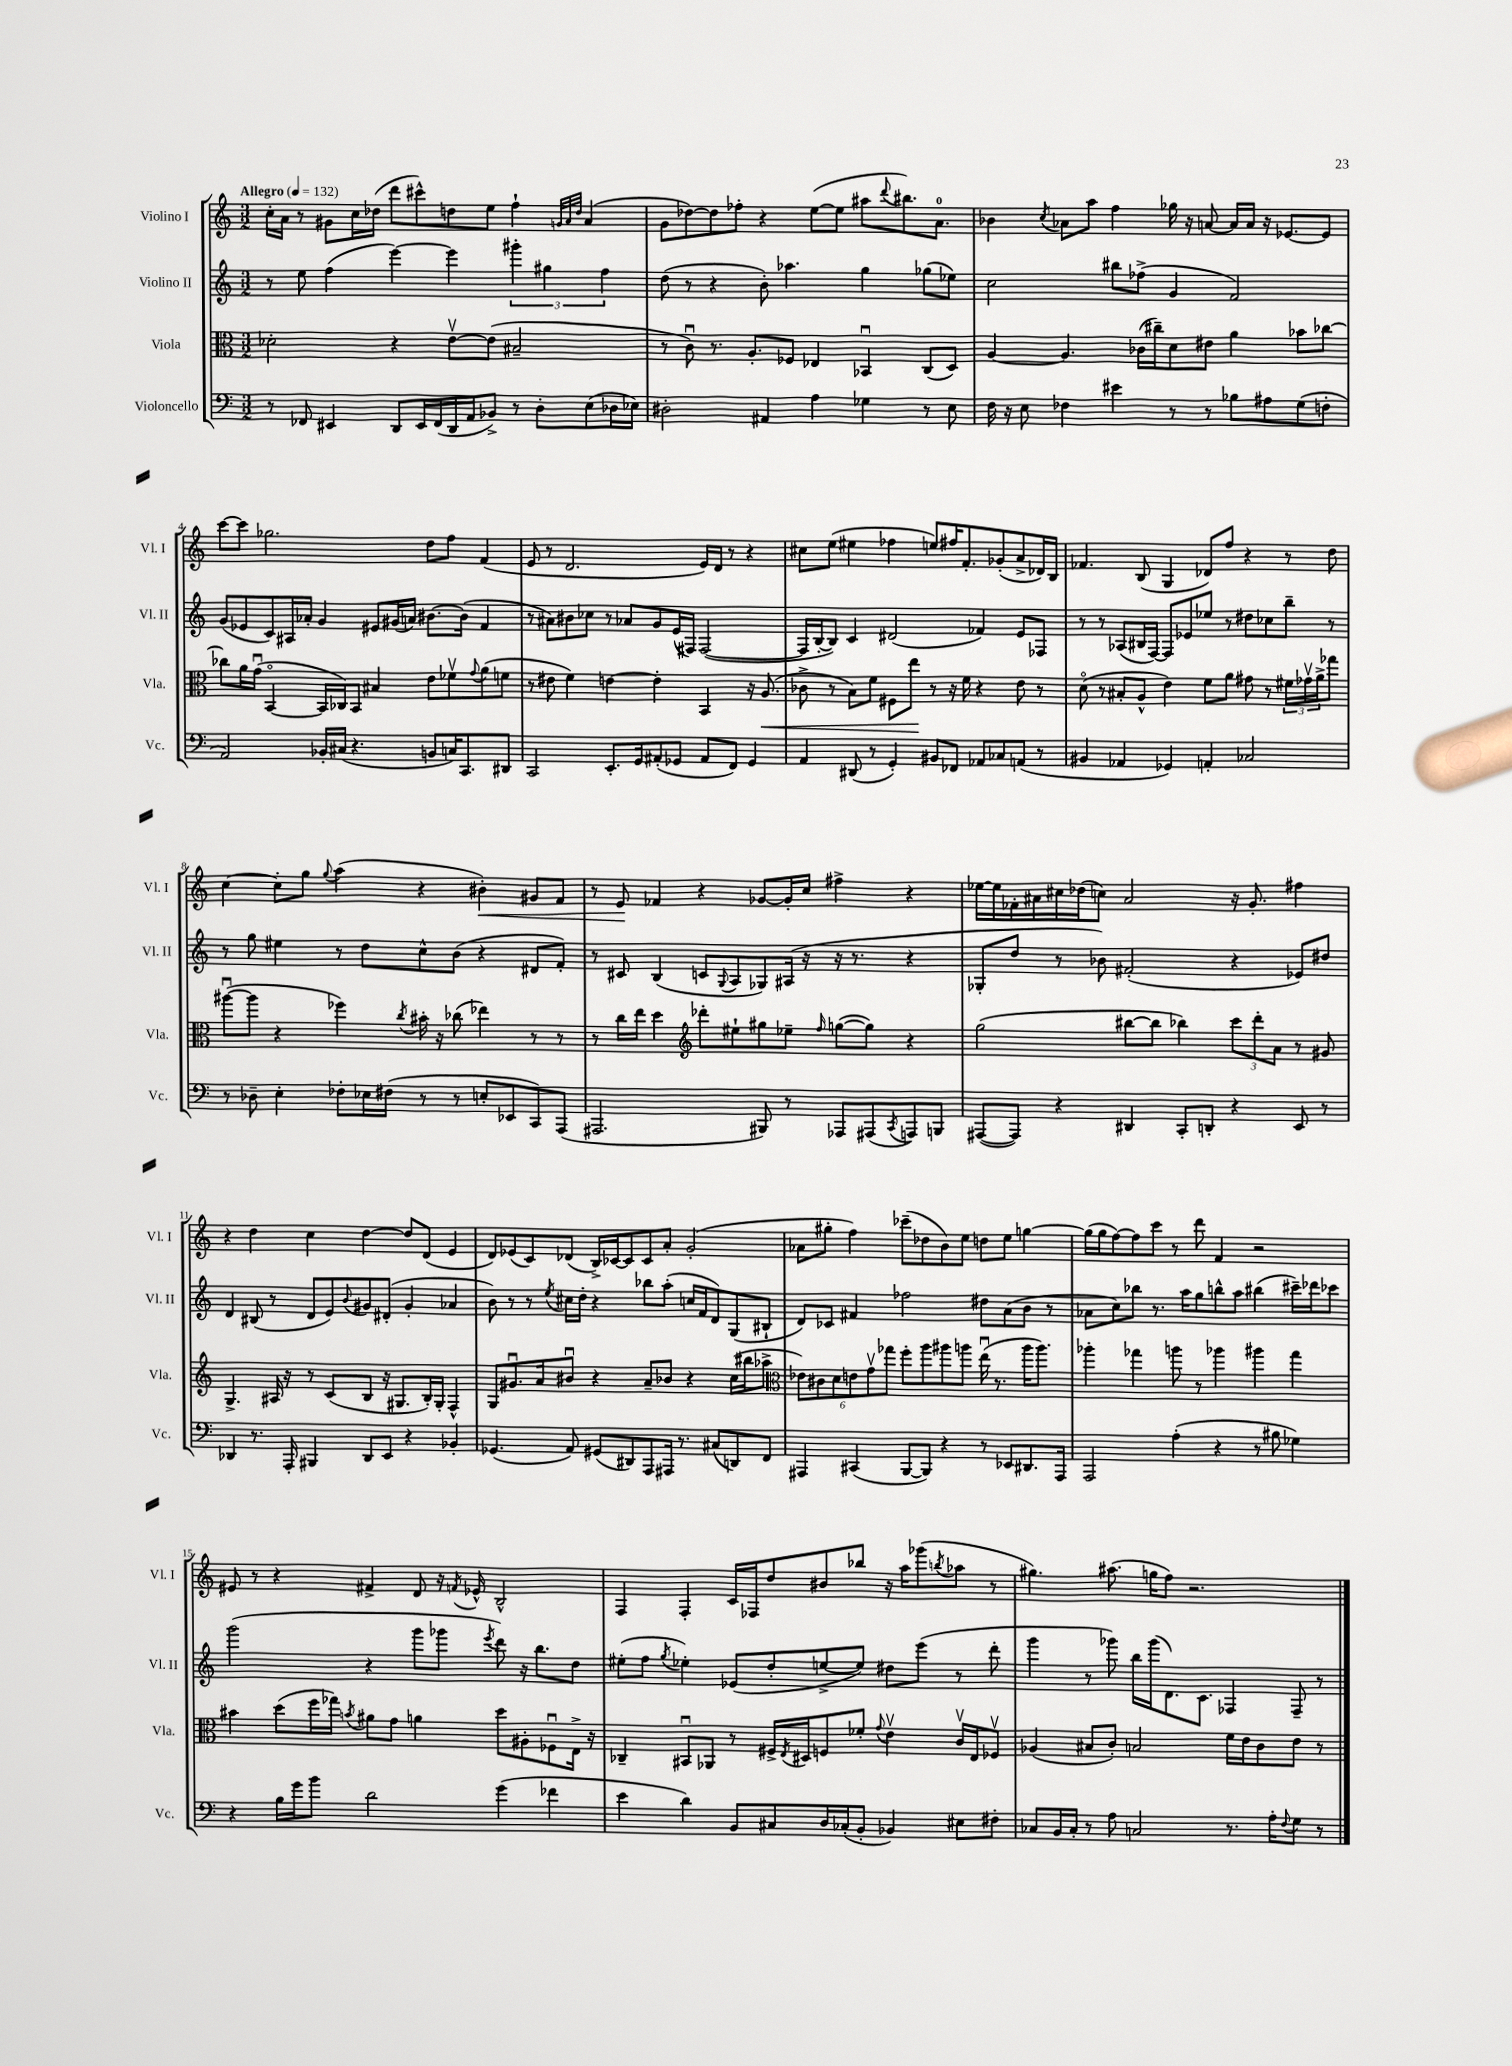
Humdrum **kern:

**kern	**kern	**kern	**kern
*staff4	*staff3	*staff2	*staff1
*clefF4	*clefC3	*clefG2	*clefG2
*k[]	*k[]	*k[]	*k[]
*M3/2	*M3/2	*M3/2	*M3/2
*MM132	*MM132	*MM132	*MM132
8r	2d-'	8r	16cc'
.	.	.	16a
8FF-	.	8ee	8r
4EE#	.	(4ff	8g#
.	.	.	16cc
.	.	.	(16dd-
8DD	4r	[4eee)	8ddd
16EE#	.	.	8ccc#^^)
(16FF-	.	.	.
16DD	[8ev	4eee]	8dd
16AA	.	.	.
8BB-^)	(8e]	.	8ee
8r	2B#~	6ggg#'	4ff`
8D'	.	.	.
.	.	6gg#	.
.	.	.	32qqg
.	.	.	32qqa
.	.	.	32qqdd
(8E	.	.	(4a
.	.	6ff	.
16D-	.	.	.
16E-)	.	.	.
=	=	=	=
2D#'	8r	(8dd	8g
.	8cu)	8r	[8dd-)
.	8.r	4r	8dd-]
.	.	.	8ff-'
.	8.A'	.	.
4AA#	.	8b')	4r
.	8F-	4.aa-	.
4A	4E-	.	([8ee
.	.	.	8ee]
4G-	4BB-u	4gg	8aa#
.	.	.	8qqddd
.	.	.	8.bb#)
8r	(8C	(8gg-	.
.	.	.	8.a
8E	8D)	8ee-)	.
=	=	=	=
16F	[4A	2cc	4b-
16r	.	.	.
8E	.	.	.
.	.	.	8qcc
4F-	4.A]	.	8a-
.	.	.	8aa
4e#	.	8bb#	4ff
.	(16c-	(8ff-^	.
.	16cc#~)	.	.
8r	8d	4g	16gg-
.	.	.	16r
8r	8e#	.	[8a
8B-	4a	2f)	16a]
.	.	.	16a
8A#	.	.	16r
.	.	.	[8.e-
(8G	8b-	.	.
8F'	[8cc-	.	8e-]
=	=	=	=
2AA)	8cc-]	(8g	[8ccc
.	16a	8e-	8ccc]
.	(16gu	.	.
.	[4BBo	8c)	2.gg-
.	.	16A#	.
.	.	16a-'	.
16BB-'	16BB]	4g	.
(16C#	16C-)	.	.
4.r	8BB	.	.
.	4B#	8e#	.
.	.	(16g#	.
.	.	16a)	.
8BB	8e	[8.b#	8dd
16C)	8f-v	.	8ff
8.CC	.	(16b#]	.
.	8qqg	.	.
.	(8a	4f	(4f
8DD#	8f	.	.
=	=	=	=
2CC	8r	8r	8e
.	8e#	8a#)	8r
.	4f)	8b#	2.d
.	.	8cc-	.
8.EE'	[4e	8r	.
.	.	8a-	.
16GG	.	.	.
(8AA#'	4e']	8g	.
8GG-	.	(16e	.
.	.	16F#)	.
8AA#	4BB	([2F#	16e)
.	.	.	16d
8FF)	.	.	8r
4GG-	16r	.	4r
.	(8.A	.	.
=	=	=	=
4AA	8c-^	16F#]	8cc#
.	.	[16B'	.
.	8r	8B])	(8ee
(8DD#	8B)	4c	4ee#
8r	8f	.	.
4GG')	8F#	(2d#	4ff-
.	8ee	.	.
8BB#	8r	.	8ee)
8FF-	16r	.	16ff#
.	16f	.	8.f'
8AA-	4r	4f-)	.
8C-	.	.	(8g-'
(8AA	8e	8e	8a^
8r	8r	8F-	16d-)
.	.	.	16B
=	=	=	=
4BB#	(8do	8r	4.f-
.	8r	8r	.
4AA-	8B#'	(8A-	.
.	8A^^	16B#	(8B
.	.	[16F)	.
4GG-)	4e)	8F]	4G
.	.	8e-	.
4AA'	8f	8ee-	8d-)
.	8a	8r	8ff
2C-	8g#	8dd#	4r
.	8r	8cc-	.
.	24f#	8bb~	8r
.	24g-v	.	.
.	24a^	.	.
.	8gg-	8r	8dd
=	=	=	=
8r	([8aa#u	8r	[4cc
8D-~	8aa#]	8gg	.
4E'	4r	4ee#	8cc']
.	.	.	8gg
.	.	.	8qqgg
8F-'	4ff-)	8r	(4aa
16E-	.	8dd	.
(16F#	.	.	.
.	8qcc	.	.
8r	16b#'	8cc^^	4r
.	16r	.	.
8r	(8cc-	(8b	.
8E'	4ee-)	4r	4b#')
8EE-	.	.	.
8CC)	8r	8d#	8g#
(8AAA	8r	8f')	8f
=	=	=	=
2.AAA#	8r	8r	8r
.	16cc	8c#	8e
.	16ee	.	.
.	4dd	(4B	4f-
*	*clefG2	*	*
.	8ddd-'	8c	4r
.	.	8qqG	.
.	8ee#`	8A	.
8BBB#)	8gg#	8G-)	[8g-
8r	8ee-~	(16A#	16g-']
.	.	16r	16cc
.	16qqff	.	.
8AAA-	([8gg	16r	4ff#^
.	.	8.r	.
(8AAA#	8gg])	.	.
8qCC	.	.	.
8AAA)	4r	4r	4r
8BBB	.	.	.
=	=	=	=
([8AAA#	(2gg	8G-'	[16ee-
.	.	.	16ee-]
8AAA#])	.	8dd	16f-'
.	.	.	16a#
4r	.	8r	16cc#
.	.	.	(16dd-
.	.	8b-)	8cc)
4DD#	[8bb#	(2f#'	2a#
.	8bb#]	.	.
8CC'	4bb-)	.	.
8DD'	.	.	.
4r	12ccc	4r	16r
.	.	.	8.g'
.	12ddd'	.	.
.	12a	.	.
8EE	8r	8e-)	4ff#
8r	8g#	8dd#	.
=	=	=	=
4DD-	4.G^	4d	4r
8.r	.	(8B#	4dd
.	16A#	8r	.
16AAA'	16r	.	.
4BBB#	8r	8d	4cc
.	(8c	8e)	.
.	.	8qqb	.
8DD-	8B	8g#	[4dd
8EE	16r	(8d#'	.
.	8.G#	.	.
4r	.	4g#'	8dd]
.	16B')	.	(8d
.	16G#'	.	.
4BB-'	4F^^	4a-	4e
=	=	=	=
(4.GG-	8G	8b)	8d)
.	8.g#u	8r	(8e-
.	.	8r	8c)
.	16a	.	.
.	.	8qee	.
8AA)	8b#u	16cc#	(8d-
.	.	16dd'	.
(8GG#	4r	4r	16B^)
.	.	.	[16c-
8DD#)	.	.	8c-]
8AAA	8a~	8bb-	8c-
16AAA#	8b-	(8aa'	8a'
8.r	.	.	.
.	4r	16cc	(2g'
.	.	16f	.
(8C#	.	8d)	.
8DD)	(16cc	(8G	.
.	16bb#	.	.
8FF	8aa-^	8B#`	.
=	=	=	=
*	*clefC3	*	*
4AAA#	12e-)	8d)	8a-
.	12c#	.	.
.	.	8c-	8gg#'
.	12d	.	.
(4CC#	12e	4f#	4ff)
.	12gv	.	.
.	12gg-	.	.
[8BBB	8ff'	2ff-	(8ccc-~
8BBB])	8aa	.	8dd-
4r	8aa#	.	8b)
.	8aa	.	8ee
8r	(16eeu	8dd#	8dd
.	8.r	.	.
8EE-	.	(8a	8ee
8.DD#	16aa	8b	[4gg
.	8.aa)	.	.
.	.	8r	.
16AAA#	.	.	.
=	=	=	=
2AAA	4aa-'	8a-	(16gg]
.	.	.	16gg
.	.	8cc)	[8ff)
.	4gg-	8bb-	8ff]
.	.	8.r	8ccc
(4A'	8aa	.	8r
.	.	16aa	.
.	8r	8gg	8ddd
4r	4aa-	8bb^^	4f
.	.	8aa	.
8r	4aa#	(4bb#	2r
8B#	.	.	.
4G-)	4gg-	16ccc#~)	.
.	.	16ddd-	.
.	.	8ccc-	.
=	=	=	=
4r	4b#	(2ggg	8e#
.	.	.	8r
16B	(8dd	.	4r
16g	.	.	.
8b	16ff	.	.
.	16gg-)	.	.
.	8qb	.	.
2d	8a#	4r	4f#^
.	8g	.	.
.	4a	8ggg	8d
.	.	8ggg-	16r
.	.	.	8qf
.	.	.	16e-^^
.	.	8qeee	.
(4g	8dd	8ddd)	2B^^
.	8A#'	16r	.
.	.	8.bb	.
4f-	8F-u	.	.
.	16E^	8dd	.
.	16r	.	.
=	=	=	=
4e	4C-~	(8ee#'	4F
.	.	8ff	.
.	.	8qgg	.
4d)	8BB#u	4ee-')	4F'
.	8AA-	.	.
8BB	8r	(8e-	16c
.	.	.	16F-
8C#	16F#^	8dd'	8dd
.	8qE	.	.
.	16D#	.	.
16D	8F	[8ee^	8b#
(16C-'	.	.	.
8BB'	8f-'	8ee])	8bb-
.	8qqg	.	.
4BB-)	4ev	8dd#	16r
.	.	.	16aa
.	.	(8eee	(8ggg-
.	.	.	8qbb
8E#	16cv	8r	8aa-
.	16E	.	.
8F#'	8F-v	8ddd'	8r
=	=	=	=
8C-	(4A-	4ggg	4.gg#)
16BB	.	.	.
16C-'	.	.	.
8r	8B#	8r	.
8A	8c')	8ggg-)	(8.aa#
2C	2B	16bb	.
.	.	(16ggg-	16gg
.	.	8.d)	8ff)
.	.	.	2.r
.	.	8.c	.
8.r	16f	4F-	.
.	16e	.	.
.	8c	.	.
16A'	.	.	.
8qqF	.	.	.
8G	8e	8F-~	.
8r	8r	8r	.
==	==	==	==
*-	*-	*-	*-
